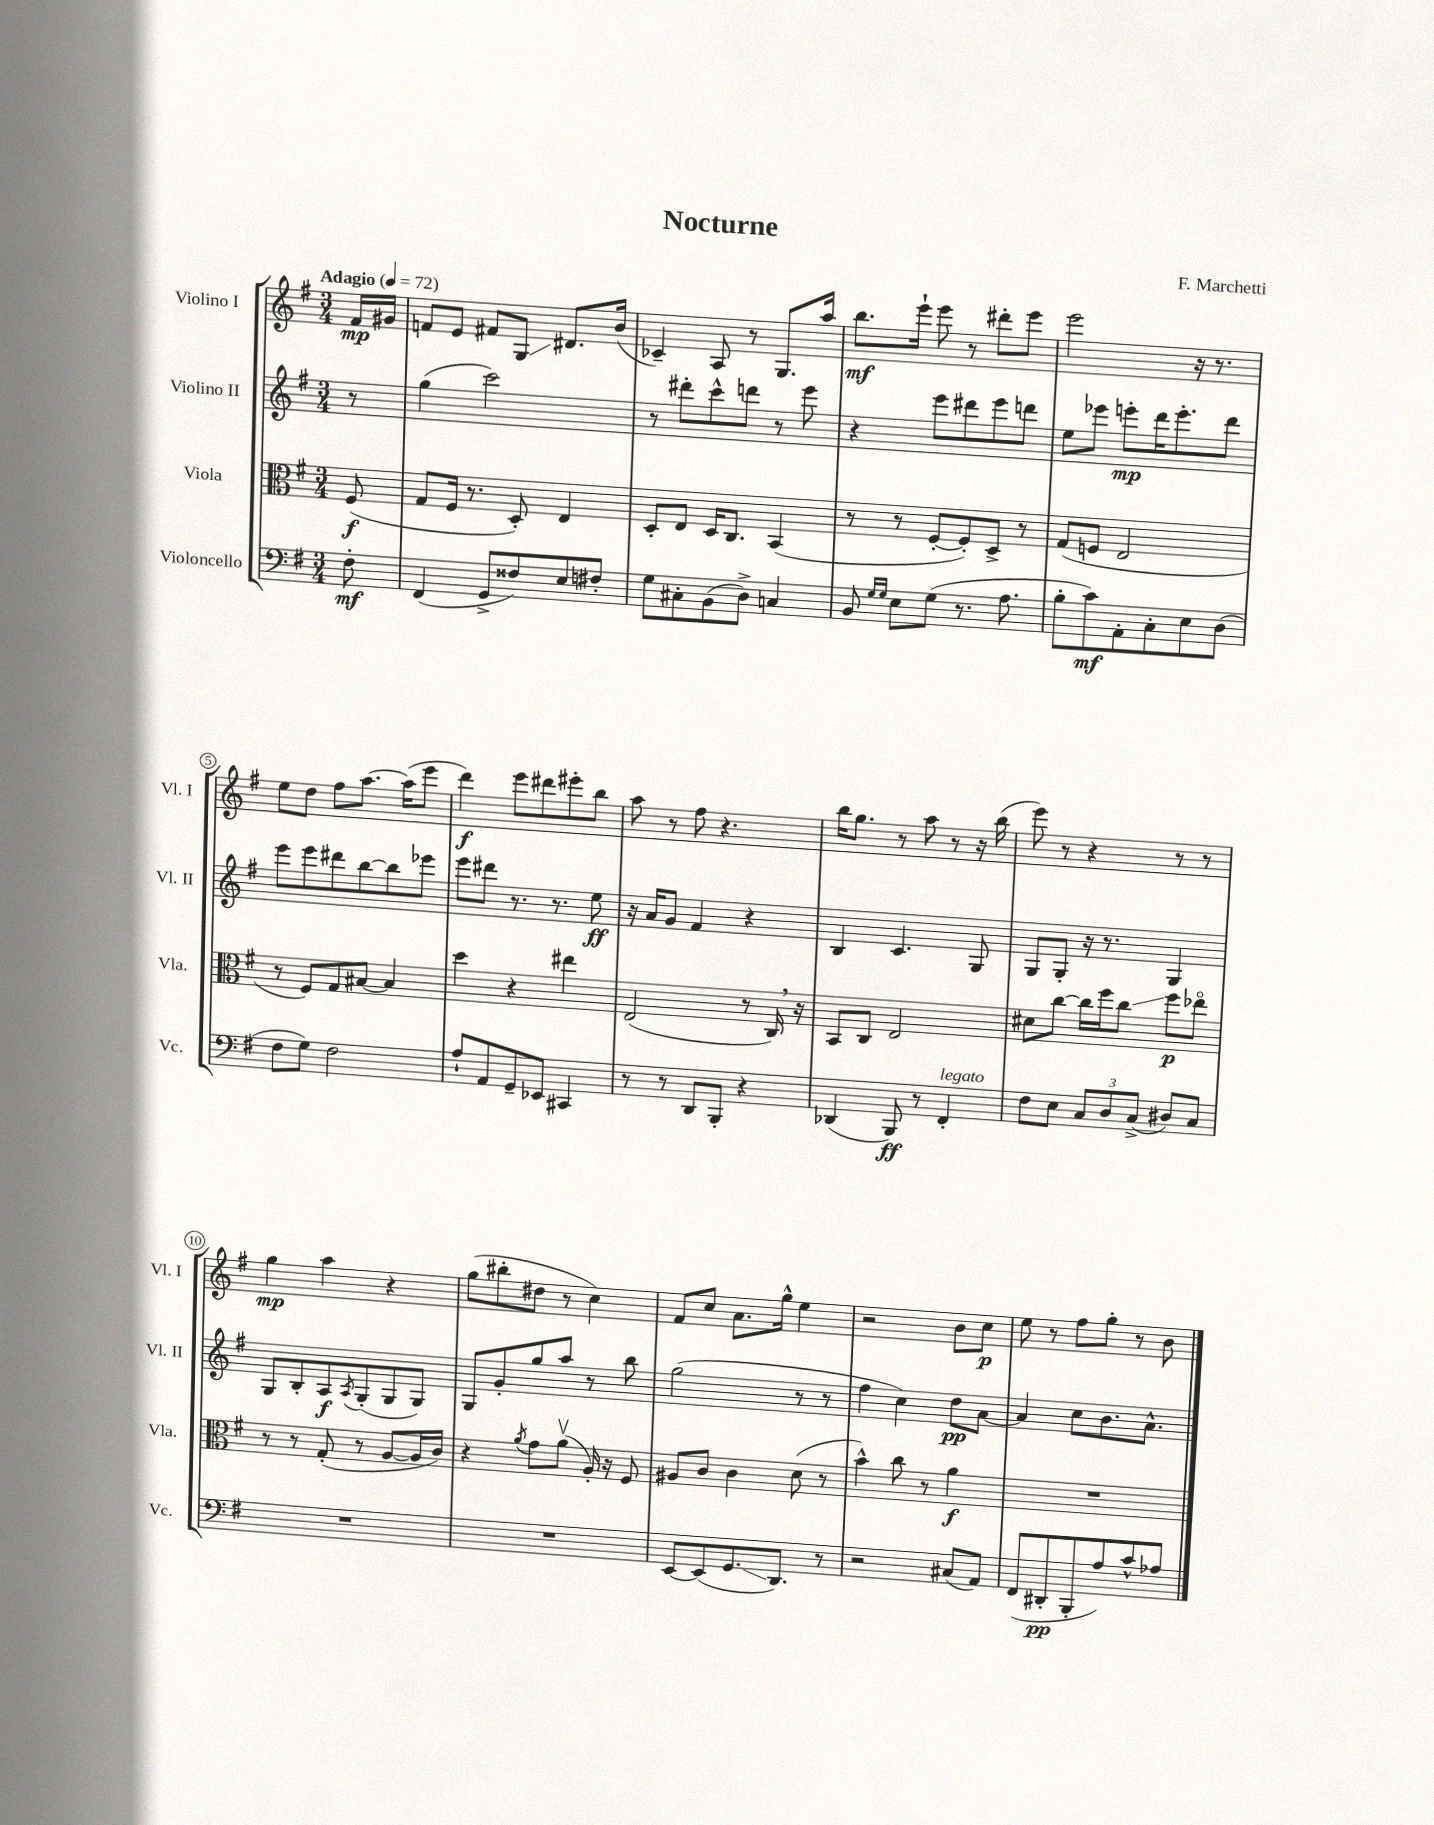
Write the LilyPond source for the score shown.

\header { title = "Nocturne" composer = "F. Marchetti" }
<<
\new StaffGroup <<
\new Staff = "s0" \with { instrumentName = "Violino I" shortInstrumentName = "Vl. I" } {
    \clef treble \key g \major \numericTimeSignature \time 3/4 \partial 8 \tempo "Adagio" 4 = 72
    fis'16\mp gis'16 |
    f'8 e'8 fis'8 g8\glissando dis'8. b'16( |
    ces'4--) a8 r8 g8. a''16 |
    b''8.\mf e'''16-! e'''8 r8 dis'''8-. e'''8 |
    e'''2 r16 r8. |
    e''8 d''8 fis''8 a''8.~ a''16( e'''8 |
    d'''4\f) e'''8 dis'''8 eis'''8-. b''8 |
    a''8 r8 fis''8 r4. |
    b''16 g''8. r8 a''8 r8 r16 b''16( |
    e'''8) r8 r4 r8 r8 |
    g''4\mp a''4 r4 |
    g''8( bis''8-. dis''8 r8 c''4) |
    fis'8 c''8 a'8. g''16-^ e''4 |
    r2 b'8 c''8\p |
    e''8 r8 fis''8 g''8-. r8 b'8 \bar "|." |
}
\new Staff = "s1" \with { instrumentName = "Violino II" shortInstrumentName = "Vl. II" } {
    \clef treble \key g \major \numericTimeSignature \time 3/4 \partial 8
    r8 |
    g''4( c'''2) |
    r8 dis'''8-. c'''8-^ d'''8 r8 e'''8 |
    r4 e'''8 dis'''8 e'''8 d'''8 |
    e''8 ees'''8 e'''8-.\mp d'''16 e'''8.-. d'''8 |
    e'''8 e'''8 dis'''8 b''8~ b''8 ees'''8 |
    e'''8 dis'''8 r8. r8. e''8\ff |
    r16 a'16 g'8 fis'4 r4 |
    b4 c'4. g8 |
    g8 g8-. r16 r8. g4 |
    g8 b8-. a8\f \acciaccatura { a8 } g8-.( g8 g8) |
    g8 g'8-. g''8 a''8 r8 b''8 |
    g''2( r8 r8 |
    fis''4 c''4) d''8\pp a'8~ |
    a'4 c''8 b'8. a'8.-^ \bar "|." |
}
\new Staff = "s2" \with { instrumentName = "Viola" shortInstrumentName = "Vla." } {
    \clef alto \key g \major \numericTimeSignature \time 3/4 \partial 8
    fis8\f( |
    g8 fis16 r8. d8-.) e4 |
    d8-. e8 d16 c8. b,4( |
    r8 r8 fis8~-. fis8-.) d8-> r8 |
    g8( f8 e2 |
    r8 fis8) g8 bis8~ bis4 |
    d''4 r4 eis''4 |
    e2( r8 c16) \breathe r16 |
    b,8 c8 e2 |
    dis'8 c''8~ c''16 fis''16 c''8\glissando fis''8\p ees''8\flageolet |
    r8 r8 g8-.( r8 a8~ a16 c'16) |
    r4 \acciaccatura { a'8 } g'8 a'8\upbow( a16-.) r16 fis8 |
    ais8 c'8 c'4 d'8( r8 |
    b'4-^) c''8 r8 a'4\f |
    R2. \bar "|." |
}
\new Staff = "s3" \with { instrumentName = "Violoncello" shortInstrumentName = "Vc." } {
    \clef bass \key g \major \numericTimeSignature \time 3/4 \partial 8
    fis8-.\mf |
    fis,4( g,8-> fisis8) e8 fis8-. |
    g8 cis8-. b,8( d8->) c4 |
    b,8 \grace { g16 g16 } e8 g8( r8. a8. |
    b8-. c'8\mf) a,8-. c8-. e8 d8( |
    fis8 g8) fis2 |
    a8-! a,8 g,8-- ees,8 cis,4 |
    r8 r8 d,8 b,,8-. r4 |
    des,4( b,,8\ff) r8 fis,4-.^\markup { \italic "legato" } |
    fis8 e8 \tuplet 3/2 { c8 d8 c8->( } dis8) c8 |
    R2. |
    R2. |
    e,8~ e,8( g,8.\glissando d,8.) r8 |
    r2 cis8( a,8) |
    fis,8( dis,8-.\pp b,,8-. a8) c'8-^ aes8 \bar "|." |
}
>>
>>
\layout { \context { \Score \override BarNumber.stencil = #(make-stencil-circler 0.1 0.3 ly:text-interface::print) } }
